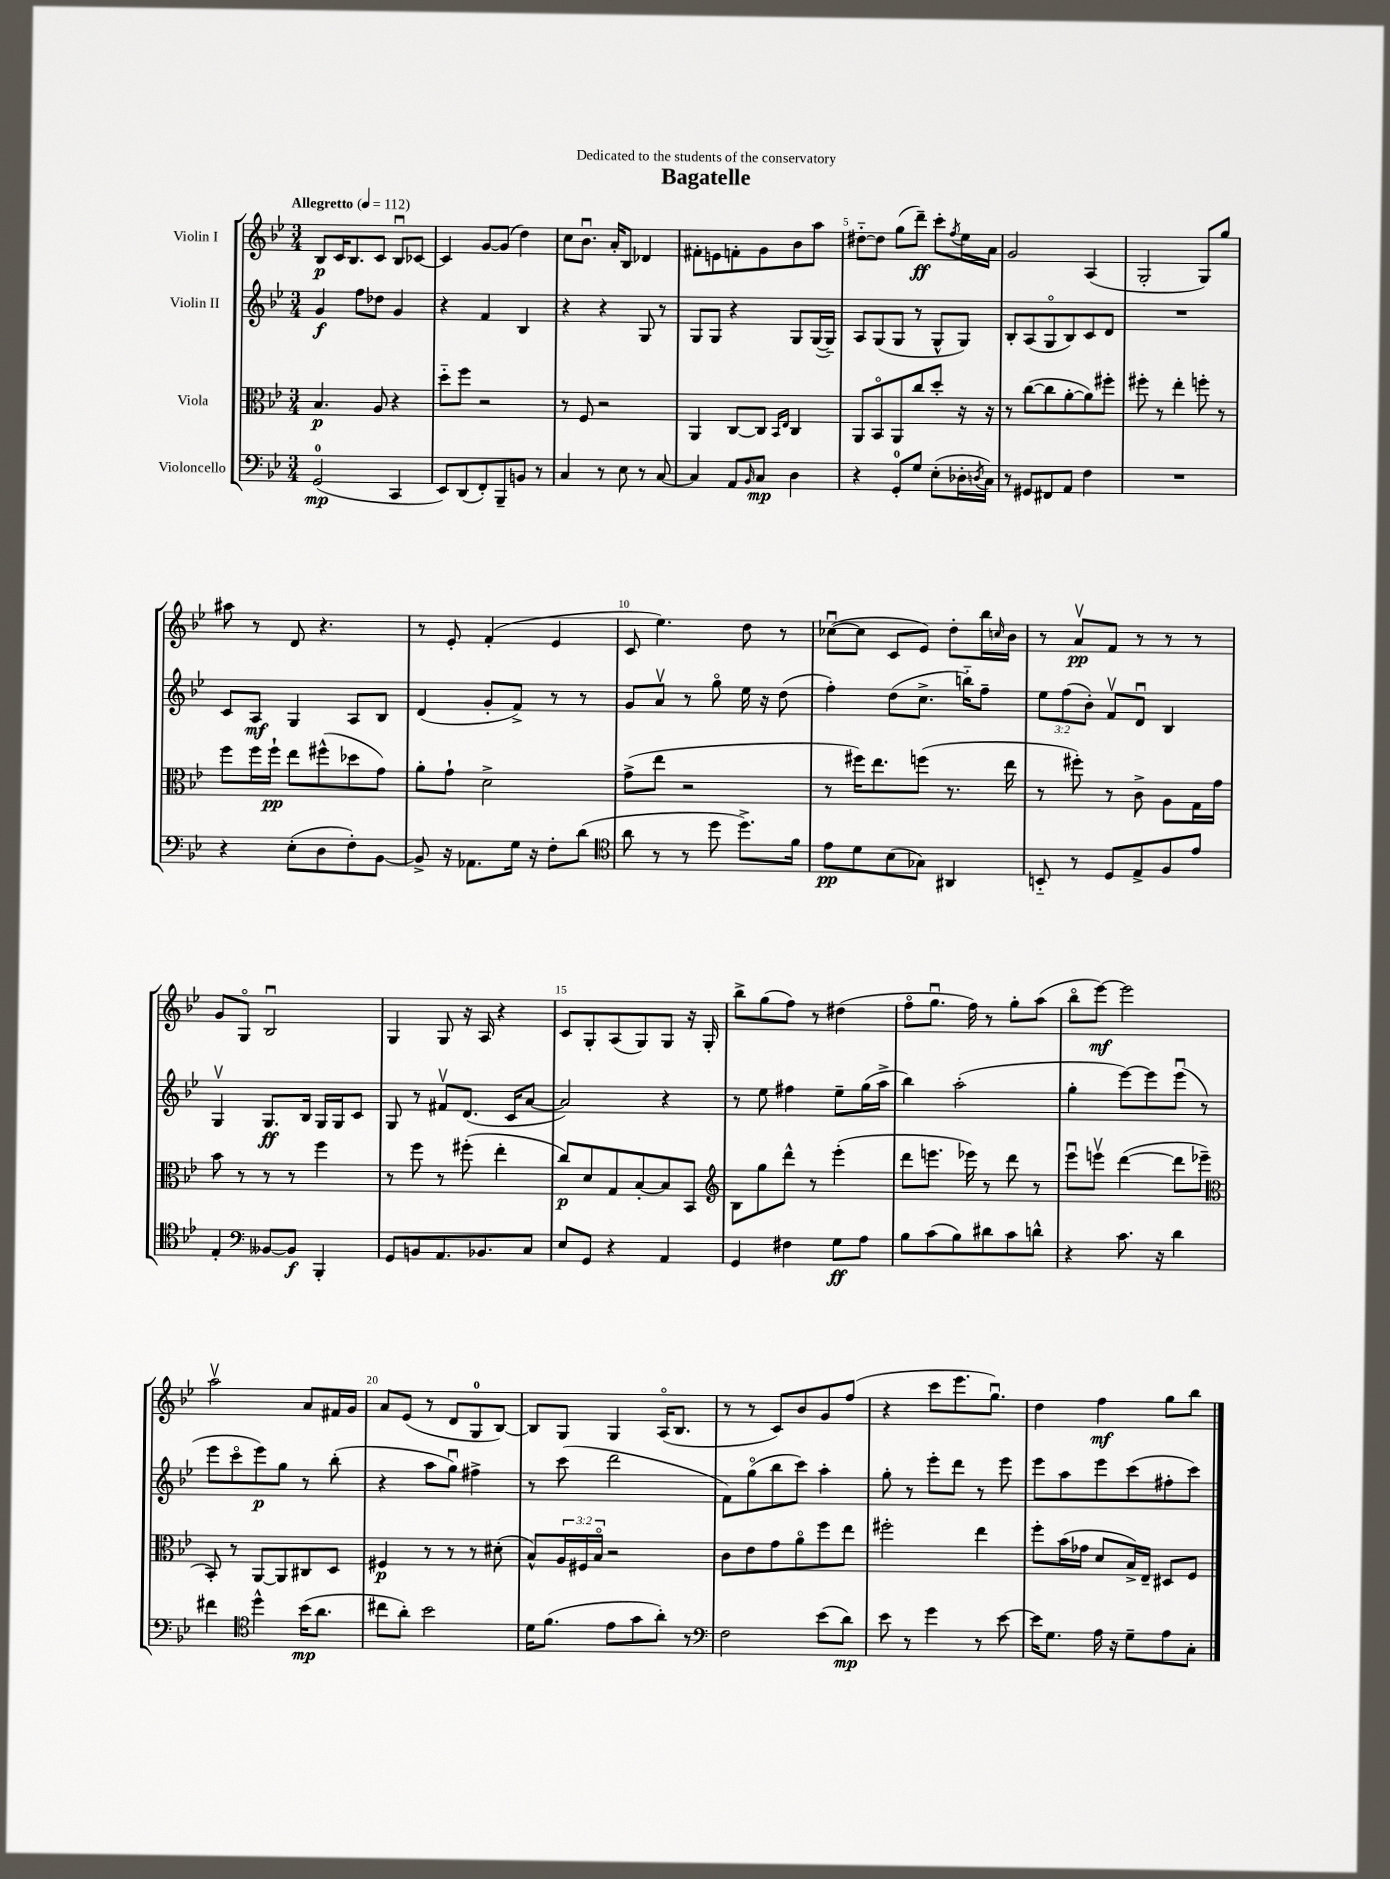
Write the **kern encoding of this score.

**kern	**dynam	**kern	**dynam	**kern	**dynam	**kern	**dynam
*part4	*part4	*part3	*part3	*part2	*part2	*part1	*part1
*staff4	*staff4	*staff3	*staff3	*staff2	*staff2	*staff1	*staff1
*I"Violoncello	*	*I"Viola	*	*I"Violin II	*	*I"Violin I	*
*clefF4	*	*clefC3	*	*clefG2	*	*clefG2	*
*k[b-e-]	*	*k[b-e-]	*	*k[b-e-]	*	*k[b-e-]	*
*M3/4	*	*M3/4	*	*M3/4	*	*M3/4	*
*MM112	*	*MM112	*	*MM112	*	*MM112	*
=1	=1	=1	=1	=1	=1	=1	=1
!	!	!	!	!	!	!LO:TX:a:B:t=Allegretto	!
(2GG/	mp	4.B-/	p	4g/	f	8B-/L	p
.	.	.	.	.	.	16c/K	.
.	.	.	.	.	.	8.B-/	.
.	.	.	.	8ff\L	.	.	.
.	.	8A/	.	8dd-X\J	.	8c/J	.
4CC/	.	4r	.	4g/	.	8B-u/L	.
.	.	.	.	.	.	[8c-X/J	.
=2	=2	=2	=2	=2	=2	=2	=2
8EE-/L)	.	8dd\L	.	4r	.	4c-/]	.
(8DD/	.	8ff\J	.	.	.	.	.
8FF'/)	.	2r	.	4f/	.	[8g/L	.
8BBB-~/	.	.	.	.	.	(8g/J]	.
8BBn/J	.	.	.	4B-/	.	4dd\)	.
8r	.	.	.	.	.	.	.
=3	=3	=3	=3	=3	=3	=3	=3
4C/	.	8r	.	4r	.	8cc\L	.
.	.	8F/	.	.	.	8.b-u\J	.
8r	.	2r	.	4r	.	.	.
.	.	.	.	.	.	16a'/KL	.
8E-\	.	.	.	.	.	8B-/J	.
8r	.	.	.	8G/	.	4d-X/	.
[8C/	.	.	.	8r	.	.	.
=4	=4	=4	=4	=4	=4	=4	=4
4C/]	.	4AA/	.	8G/L	.	8f#X'\L	.
.	.	.	.	8G/J	.	8en\	.
8AA/L	.	[8C/L	.	4r	.	8fn'\	.
16qqBB-/	.	.	.	.	.	.	.
8C/J	mp	8C/J]	.	.	.	8g\	.
.	.	16qqBB-/LL	.	.	.	.	.
.	.	16qqE-/JJ	.	.	.	.	.
4D\	.	4C/	.	8G/L	.	8b-\	.
.	.	.	.	([16G/L	.	8aa\J	.
.	.	.	.	16G~/JJ])	.	.	.
=5	=5	=5	=5	=5	=5	=5	=5
4r	.	8AA/L	.	8A/L	.	[8dd#X\L	.
.	.	8BB-/	.	(8G/	.	8dd#\J]	.
8GG'/L	.	8AA/	.	8G/J	.	(8gg\L	.
8G/J	.	8cc/	.	8r	.	8ddd~\J)	ff
(8E-'\L	.	8dd'/J	.	8G^^/L	.	8ccc'\L	.
.	.	.	.	.	.	8qff/	.
16D-X'\L	.	16r	.	8G/J)	.	16ee-\L	.
8qDn/	.	.	.	.	.	.	.
16C\JJ)	.	16r	.	.	.	16a\JJ	.
=6	=6	=6	=6	=6	=6	=6	=6
8r	.	8r	.	8B-'/L	.	2g/	.
8GG#X/L	.	([8cc\L	.	(8A/	.	.	.
8FF#X/	.	8cc\]	.	8G/	.	.	.
8AA/J	.	[8a'\	.	8B-/)	.	.	.
4F\	.	8a\])	.	8c/	.	(4A/	.
.	.	8ff#X'\J	.	8d/J	.	.	.
=7	=7	=7	=7	=7	=7	=7	=7
2.r	.	8ff#X'\	.	2.r	.	2G'/	.
.	.	8r	.	.	.	.	.
.	.	4ee-'\	.	.	.	.	.
.	.	8ffn'\	.	.	.	8G/L)	.
.	.	8r	.	.	.	8gg/J	.
!!LO:LB:g=z
=8	=8	=8	=8	=8	=8	=8	=8
4r	.	8ff\L	.	8c/L	.	8aa#X\	.
.	.	16ff\L	.	8A/J	mf	8r	.
.	.	16ff`\JJ	pp	.	.	.	.
(8E-'\L	.	8ee-\L	.	4G/	.	8d/	.
8D\	.	(8ff#X^^\	.	.	.	4.r	.
8F'\)	.	8dd-X\	.	8A/L	.	.	.
[8BB-\J	.	8g\J)	.	8B-/J	.	.	.
=9	=9	=9	=9	=9	=9	=9	=9
8BB-^/]	.	8a'\L	.	(4d/	.	8r	.
16r	.	8g`\J	.	.	.	8e-'/	.
8.AA-X\L	.	.	.	.	.	.	.
.	.	2d^\	.	8g'/L	.	(4f'/	.
16G\Jk	.	.	.	8f^/J)	.	.	.
16r	.	.	.	.	.	.	.
8F'\L	.	.	.	8r	.	4e-/	.
(8d\J	.	.	.	8r	.	.	.
=10	=10	=10	=10	=10	=10	=10	=10
*clefC4	*	*	*	*	*	*	*
8a\	.	(8g^\L	.	8g/L	.	8c/	.
8r	.	8ee-\J	.	8av/J	.	4.ee-\)	.
8r	.	2r	.	8r	.	.	.
8dd\	.	.	.	8gg\	.	.	.
8.dd^\L)	.	.	.	16ee-\	.	8dd\	.
.	.	.	.	16r	.	.	.
.	.	.	.	(8dd\	.	8r	.
16f\Jk	.	.	.	.	.	.	.
=11	=11	=11	=11	=11	=11	=11	=11
8e-\L	pp	8r	.	4ff'\)	.	([8cc-Xu\L	.
8d\	.	16ff#X\KL)	.	.	.	8cc-\J]	.
.	.	8.ee-\	.	.	.	.	.
(8B-\	.	.	.	(8dd\L	.	8c/L	.
8G-X\J)	.	(8ffn\J	.	8.cc^\J	.	8e-/J)	.
4AA#X/	.	8.r	.	.	.	8dd'\L	.
.	.	.	.	16bbn\KL)	.	.	.
.	.	.	.	8ff~\J	.	16bb-\L	.
.	.	.	.	.	.	16qqccn/	.
.	.	16ee-\	.	.	.	16b-\JJ	.
=12	=12	=12	=12	=12	=12	=12	=12
8BBn/	.	8r	.	12ee-\L	.	8r	.
.	.	.	.	(12ff\	.	.	.
8r	.	8ff#X'\)	.	.	.	8av/L	pp
.	.	.	.	12b-'\J)	.	.	.
8D/L	.	8r	.	8fv/L	.	8f/J	.
8E-^/	.	8c^\	.	8du/J	.	8r	.
8F/	.	8A\L	.	4B-/	.	8r	.
8e-/J	.	16G\L	.	.	.	8r	.
.	.	16g\JJ	.	.	.	.	.
!!LO:LB:g=z
=13	=13	=13	=13	=13	=13	=13	=13
4E-'/	.	8b-\	.	4Gv/	.	8g/L	.
.	.	8r	.	.	.	8G/J	.
*clefF4	*	*	*	*	*	*	*
[8BB--X/L	.	8r	.	8.G/L	ff	2B-u/	.
8BB--/J]	f	8r	.	.	.	.	.
.	.	.	.	16B-/Jk	.	.	.
4BBB-'/	.	4ff\	.	16G/LL	.	.	.
.	.	.	.	16G/J	.	.	.
.	.	.	.	8c/J	.	.	.
=14	=14	=14	=14	=14	=14	=14	=14
8GG/L	.	8r	.	8G/	.	4G/	.
8BBn/	.	8ff\	.	8r	.	.	.
8.AA/	.	8r	.	8f#Xv/L	.	8G/	.
.	.	(8ff#X'\	.	(8.d/J	.	16r	.
8.BB-X/	.	.	.	.	.	16A/	.
.	.	4ee-'\	.	.	.	4r	.
.	.	.	.	16c/KL	.	.	.
8C/J	.	.	.	[8a/J	.	.	.
=15	=15	=15	=15	=15	=15	=15	=15
8E-/L	.	8cc/L)	p	2a/])	.	8c/L	.
8GG/J	.	8d/	.	.	.	8G'/	.
4r	.	8G/	.	.	.	(8A/	.
.	.	[8B-'/	.	.	.	8G/)	.
4AA/	.	8B-/]	.	4r	.	8G/J	.
.	.	8BB-/J	.	.	.	16r	.
.	.	.	.	.	.	16G'/	.
=16	=16	=16	=16	=16	=16	=16	=16
*	*	*clefG2	*	*	*	*	*
4GG/	.	8B-\L	.	8r	.	8bb-^\L	.
.	.	8gg\	.	8ee-\	.	(8gg\	.
4F#X\	.	8ddd^^\J	.	4ff#X\	.	8ff\J)	.
.	.	8r	.	.	.	8r	.
8G\L	ff	(4eee-'\	.	8ee-~\L	.	(4dd#X\	.
8A\J	.	.	.	(16gg\L	.	.	.
.	.	.	.	16aa^\JJ	.	.	.
=17	=17	=17	=17	=17	=17	=17	=17
8B-\L	.	8ddd\L	.	4bb-\)	.	8ff\L	.
(8c\	.	8.eeen\J	.	.	.	8.ggu\J	.
8B-\)	.	.	.	(2aa'\	.	.	.
.	.	16eee-X\)	.	.	.	16ff\)	.
8d#X\	.	8r	.	.	.	8r	.
8c\	.	8ddd\	.	.	.	8gg'\L	.
8dn^^\J	.	8r	.	.	.	(8aa\J	.
=18	=18	=18	=18	=18	=18	=18	=18
4r	.	8eee-u\L	.	4gg'\	.	8bb-\L	.
.	.	8eeenv\J	.	.	.	[8eee-\J)	mf
8.c\	.	([4ddd\	.	[8eee-\L)	.	2eee-\]	.
.	.	.	.	8eee-\]	.	.	.
16r	.	.	.	.	.	.	.
4d\	.	8ddd\L]	.	(8eee-u\J	.	.	.
.	.	8eee-X~\J	.	8r	.	.	.
!!LO:LB:g=z
=19	=19	=19	=19	=19	=19	=19	=19
*	*	*clefC3	*	*	*	*	*
4f#X\	.	8BB-'/)	.	8eee-\L	.	2aav\	.
.	.	8r	.	8ccc\	.	.	.
*clefC4	*	*	*	*	*	*	*
4dd^^\	.	[8AA/L	.	8eee-\)	p	.	.
.	.	8AA/]	.	8gg\J	.	.	.
(16b-\KL	mp	8C#X/	.	8r	.	8a/L	.
8.a\J	.	.	.	.	.	.	.
.	.	8D/J	.	(8bb-'\	.	16f#X/L	.
.	.	.	.	.	.	16g/JJ	.
=20	=20	=20	=20	=20	=20	=20	=20
8cc#X\L	.	4F#X/	p	4r	.	8a/L	.
8a'\J)	.	.	.	.	.	(8e-/J	.
2b-\	.	8r	.	8aa\L	.	8r	.
.	.	8r	.	8ggu\J)	.	8d/L	.
.	.	8r	.	4ff#X^\	.	8G/	.
.	.	(8d#X'\	.	.	.	[8B-/J)	.
=21	=21	=21	=21	=21	=21	=21	=21
16d\KL	.	8B-^^/L)	.	8r	.	8B-/L]	.
(8.f\J	.	.	.	.	.	.	.
.	.	24A/L	.	(8ccc\	.	8G/J	.
.	.	24F#X/	.	.	.	.	.
.	.	24B-/JJ	.	.	.	.	.
8e-\L	.	2r	.	2ddd\	.	4G/	.
8g\	.	.	.	.	.	.	.
8a'\J)	.	.	.	.	.	(16A/KL	.
.	.	.	.	.	.	8.B-/J	.
8r	.	.	.	.	.	.	.
=22	=22	=22	=22	=22	=22	=22	=22
*clefF4	*	*	*	*	*	*	*
2F\	.	8c\L	.	8f\L)	.	8r	.
.	.	8e-\	.	(8gg\	.	8r	.
.	.	8g\	.	8bb-\	.	8c/L)	.
.	.	8a\	.	8ccc\J)	.	8b-/	.
(8e-\L	.	8ff\	.	4aa'\	.	8g/	.
8d\J)	mp	8ee-\J	.	.	.	(8ff/J	.
=23	=23	=23	=23	=23	=23	=23	=23
8e-\	.	2ff#X'\	.	8gg'\	.	4r	.
8r	.	.	.	8r	.	.	.
4g\	.	.	.	8eee-'\L	.	8ccc\L	.
.	.	.	.	8ddd\J	.	8.eee-\	.
8r	.	4ee-\	.	8r	.	.	.
.	.	.	.	.	.	8.ggu\J)	.
[8e-\	.	.	.	8eee-\	.	.	.
=24	=24	=24	=24	=24	=24	=24	=24
16e-\KL]	.	8ff'\L	.	8eee-\L	.	4dd\	.
8.G\J	.	.	.	.	.	.	.
.	.	(16b-\L	.	8aa\	.	.	.
.	.	16g-X\JJ	.	.	.	.	.
16A\	.	8d/L	.	8eee-\	.	4ff\	mf
16r	.	.	.	.	.	.	.
8G~\L	.	16B-^/L)	.	(8ccc\	.	.	.
.	.	16E-~/JJ	.	.	.	.	.
8A\	.	8D#X/L	.	8ff#X'\	.	8gg\L	.
8C'\J	.	8F/J	.	8ccc\J)	.	8bb-\J	.
==	==	==	==	==	==	==	==
*-	*-	*-	*-	*-	*-	*-	*-
